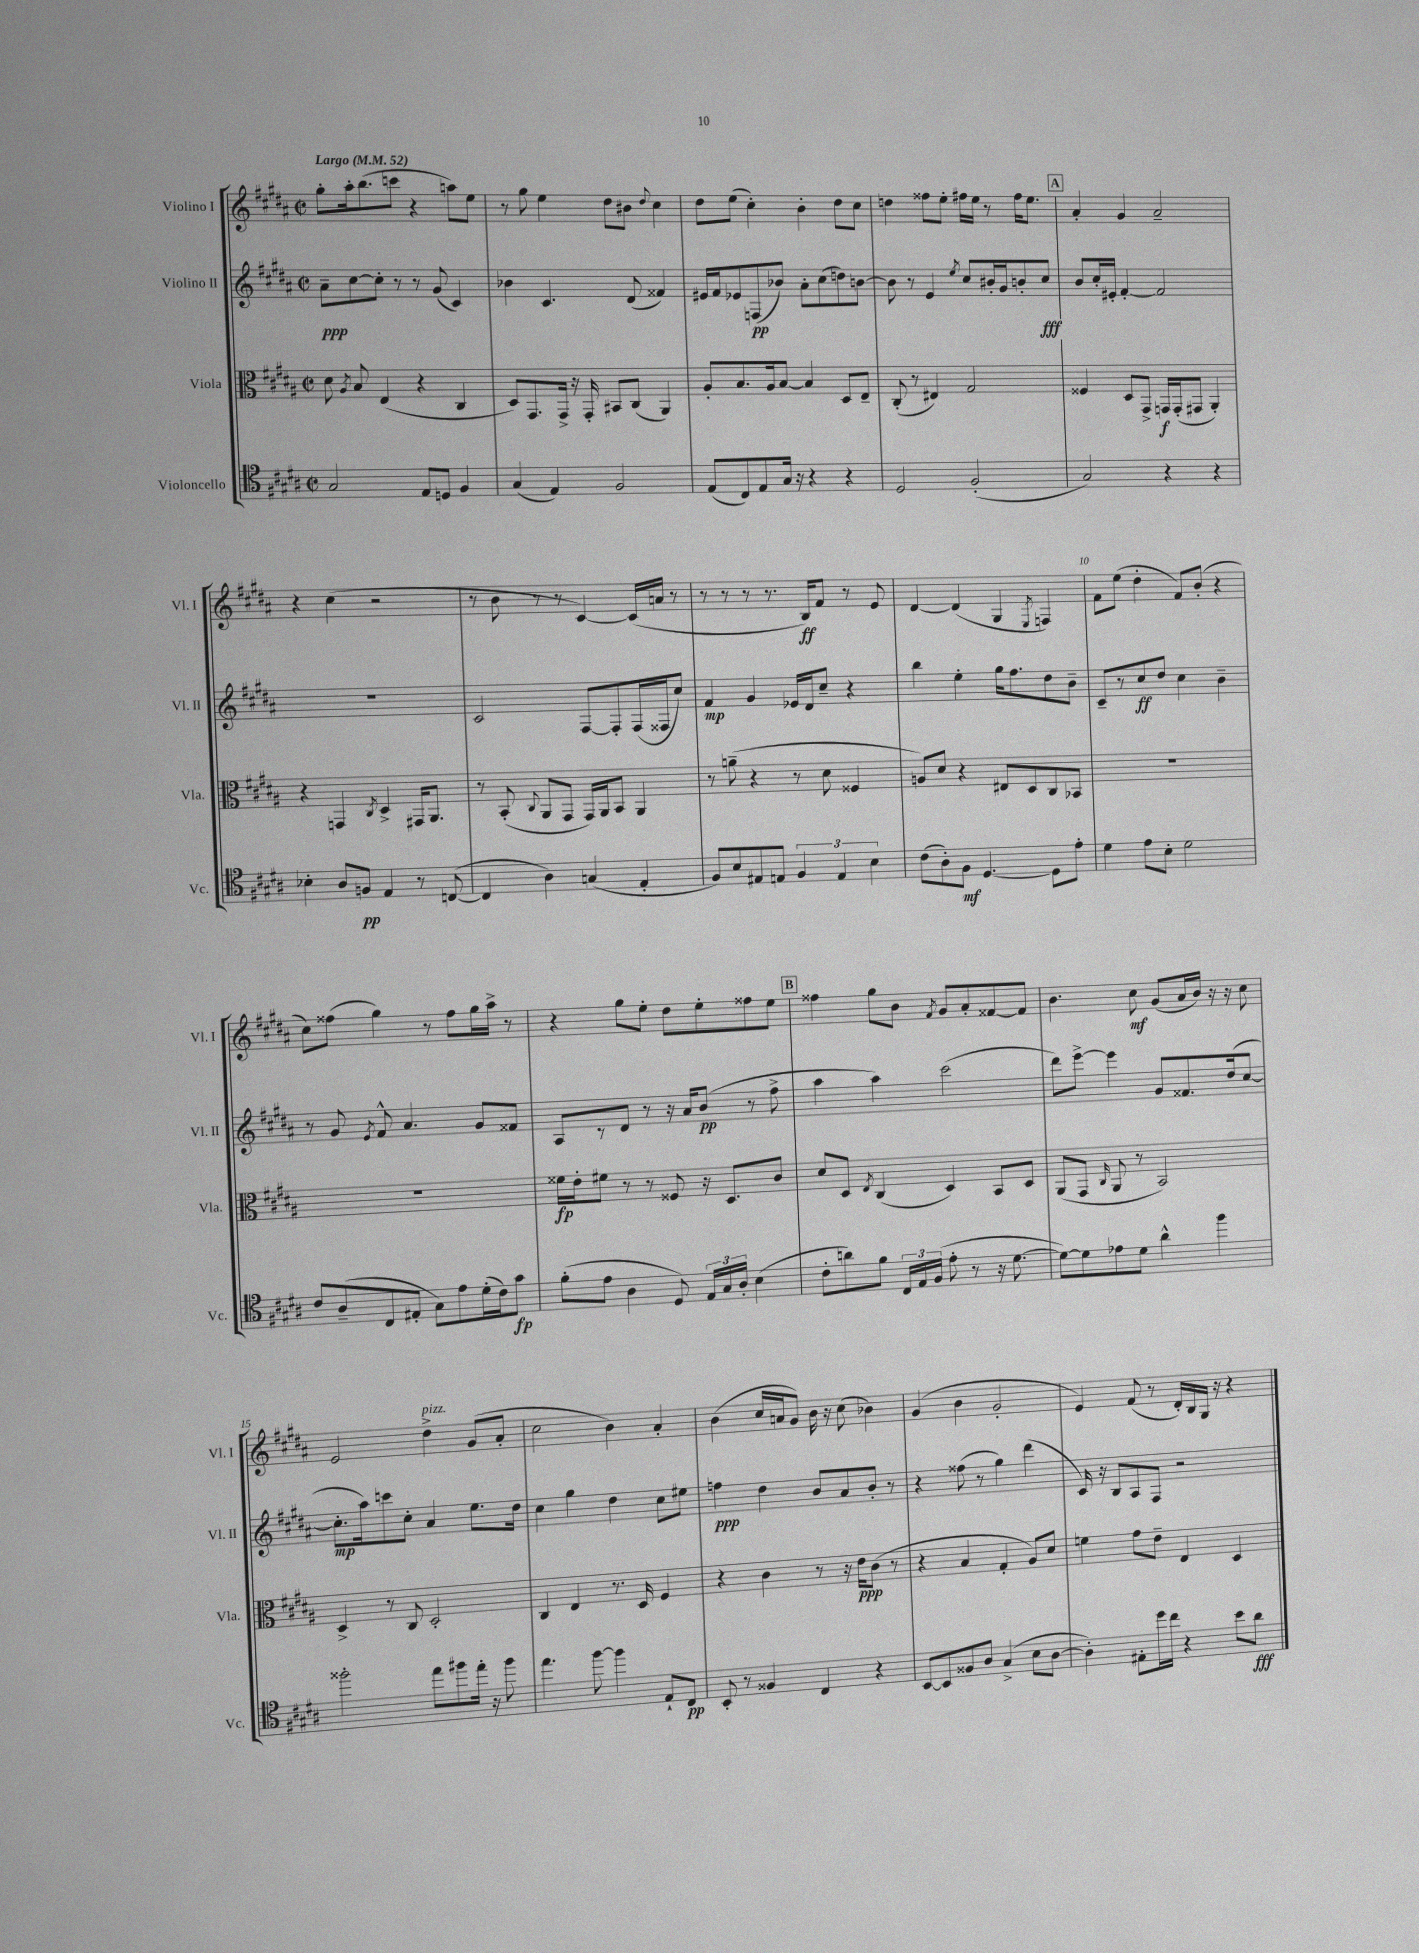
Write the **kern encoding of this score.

**kern	**kern	**kern	**kern
*staff4	*staff3	*staff2	*staff1
*clefC4	*clefC3	*clefG2	*clefG2
*k[f#c#g#d#a#]	*k[f#c#g#d#a#]	*k[f#c#g#d#a#]	*k[f#c#g#d#a#]
*M2/2	*M2/2	*M2/2	*M2/2
*met(c|)	*met(c|)	*met(c|)	*met(c|)
*MM52	*MM52	*MM52	*MM52
2G#/	8d#\	8a#~\L	8gg#'\L
.	8qA#/	.	.
.	8B/	[8cc#\	16aa#'\k
.	.	.	(8.bb\
.	(4E/	8cc#'\]J	.
.	.	8r	8ccc\J
8E/L	4r	8r	4r
8D/J	.	(8g#/	.
4F#/	4C#/	4c#/)	8aa\L)
.	.	.	8ee\J
=	=	=	=
(4G#/	8D#/L)	4b-\	8r
.	8.GG#/	.	8gg#\
4E/)	.	4.c#/	4ee\
.	16GG#^/Jk	.	.
.	16r	.	.
.	16GG#'/	.	.
2F#/	8BB#/L	.	8dd#\L
.	(8C#/J	(8d#/	8b#\J
.	.	.	8qqdd#/
.	4AA#/)	4f##/)	4cc#\
=	=	=	=
(8E/L	8A#'/L	16e#/LL	8dd#\L
.	.	16f#/J	.
8C#/)	8.B/	8e-/	(8ee\J
8E/	.	(8F/	4cc#'\)
.	16A#/k	.	.
16G#/Jk	[8B/J	8b-/J)	.
16r	.	.	.
4r	4B/]	8a#'\L	4b'\
.	.	(8cc#\	.
4r	8D#/L	8dd\)	8dd#\L
.	8E~/J	[8b\J	8cc#\J
=	=	=	=
2D#/	(8C#'/	8b\]	4dd\
.	8r	8r	.
.	4E#/)	4e/	8ff##\L
.	.	.	8ee'\J
.	.	8qee/	.
(2F#'/	2G#/	8cc#/L	16ff#\LL
.	.	.	16ee\JJ
.	.	16b#'/L	8r
.	.	16g#/J	.
.	.	8b'/	16ff#\LK
.	.	.	8.ee\J
.	.	8cc#/J	.
=	=	=	=
2G#/)	4F##/	8b/L	4a#'/
.	.	16cc#'/L	.
.	.	16e#'/JJ	.
.	8D#/L	[4f#'/	4g#/
.	8GG#^/J	.	.
4r	16GG/LL	2f#/]	2a#~/
.	(16GG'/J	.	.
.	8GG#/J	.	.
4r	4AA#'/)	.	.
=	=	=	=
4B-'\	4r	1r	4r
8A#/L	4GG/	.	(4cc#\
8F/J	.	.	.
.	8qC#/	.	.
4E/	4D#^/	.	2r
8r	16GG#/LK	.	.
.	8.AA#/J	.	.
([8C/	.	.	.
=	=	=	=
4C/]	8r	2c#/	8r
.	(8BB'/	.	8b\
.	8qqC#/	.	.
4A#\)	8AA#/L	.	8r
.	8GG#/J	.	8r
(4G/	16GG#/LL)	[8F#/L	[4c#/)
.	16AA#/J	.	.
.	8BB/J	8F#'/]	.
4E'/	4AA#/	(16F#/L	(16c#/]LL
.	.	16F##/J	16a/JJ
.	.	8cc#/J)	8r
=	=	=	=
8F#/L)	8r	4f#/	8r
8B/	(8a~\	.	8r
8E#/	4r	4g#/	8r
8E/J	.	.	8.r
6F#/	8r	16e-/LL	.
.	.	16d#/J	16B/LK)
.	8d#\	8cc#~/J	8f#/J
6E/	.	.	.
.	4F##/	4r	8r
6B\	.	.	.
.	.	.	8e/
=	=	=	=
(8c#\L	8A/L)	4bb\	[4d#/
8A#'\)	8d#/J	.	.
8F#\J	4r	4ee'\	(4d#/]
[4.D#/	.	.	.
.	8E#/L	16gg#\LK	4G#/
.	.	8.ff#\	.
.	8D#/	.	.
.	.	.	8qE/
8D#\]L	8C#/	8dd#\	4F/)
8e'\J	8BB-/J	8b~\J	.
=	=	=	=
4d#\	1r	8c#~/L	8f#\L
.	.	8r	(8ee\J
8e\L	.	8cc#/	4dd#'\
8B'\J	.	8dd#/J	.
2d#\	.	4cc#\	8f#/L)
.	.	.	(8b'/J
.	.	4b~\	4r
=	=	=	=
8c#/L	1r	8r	8cc#\L)
(8A#~/	.	8g#/	(8ff##\J
.	.	8qe/	.
8C#/	.	8f#^^/	4gg#\)
8E#'/J	.	4.a#/	.
8G#\L)	.	.	8r
8e\	.	.	8ff##\L
(16d#'\L	.	8g#/L	16gg#\L
16c#\J)	.	.	16aa#^\JJ
8g#\J	.	8f##/J	8r
=	=	=	=
(8f#'\L	16f##\LL	8A#/L	4r
.	16e'\J	.	.
8e\J	8f#\J	8r	.
4A#\	8r	8d#/J	8gg#\L
.	8r	8r	8ee'\J
8D#/)	8F##/	16r	8dd#\L
.	.	16a#/LK	.
24E/LL	16r	(8b/J	8ee'\
24G#/	.	.	.
.	8.D#/L	.	.
24A#'/JJ	.	.	.
(4B\	.	8r	8ff##\
.	8c#/J	8ff#^\	8ee\J
=	=	=	=
8c#'\L	8d#/L	4aa#\	4ff##\
8a\)	8D#/J	.	.
.	8qE/	.	.
8f#\J	(4C#/	4aa#\)	8gg#\L
24C#/LL	.	.	8b\J
24E/	.	.	.
(24F#/JJ	.	.	.
.	.	.	8qf#/
8e'\	4D#/)	(2ccc#\	8g#/L
8r	.	.	8a#'/
16r	8BB/L	.	[8f##/
[8.d#\	.	.	.
.	8D#/J	.	8f##/]J
=	=	=	=
8d#\_L)	(8AA#/L	8ddd#\L)	4.b\
8d#\]	8GG#/J	[8eee^\J	.
.	16qqC#/	.	.
8e-\	8AA#/	4eee\]	.
8d#\J	8r	.	8cc#\
4a#^^\	2BB/)	8g#/L	(8g#/L
.	.	8.f##/	16a#/L
.	.	.	16b/JJ)
4ff#\	.	.	16r
.	.	(16dd#/k	16r
.	.	[8cc#/J	8cc#\
=	=	=	=
2ff##'\	4D#^/	8.cc#'\]L	2e/
.	.	16aa#\k)	.
.	8r	8ccc\	.
.	8C#/	8cc#'\J	.
8ee\L	2D#'/	4a#/	4dd#^\
8ff#\	.	.	.
16ee'\Jk	.	8.ee\L	(8g#/L
16r	.	.	.
8ff#\	.	.	8a#'/J
.	.	16dd#\Jk	.
=	=	=	=
4.ee\	4C#/	4cc#\	2cc#\
.	4E/	4gg#\	.
[8ff#\	.	.	.
4ff#\]	8.r	4dd#\	4b\)
.	16D#/	.	.
8E`/L	4F#/	8cc#\L	4a#'/
8C#/J	.	8ee#\J	.
=	=	=	=
8BB'/	4r	4ff\	(4b\
8r	.	.	.
4F##/	4c#\	4dd#\	16cc#/LL
.	.	.	16a/J
.	.	.	8g#/J)
4C#/	8r	8b/L	16b\
.	.	.	16r
.	16r	8a#/	(8cc#\
.	16e\LK	.	.
4r	(8c#\J	8b'/J	4b-\)
.	8r	8r	.
=	=	=	=
[8BB/L	4r	4r	(4g#/
8BB/]	.	.	.
8F##/	4B/	(8ff##\	4b\
8A#/J	.	8r	.
(4G#^/	4G#'/	4gg#\)	2g#'/
8B\L	8A#/L)	(4ddd#\	.
[8A#\J	8d#/J	.	.
=	=	=	=
4A#'\])	4f\	16c#/)	4e/)
.	.	16r	.
.	.	8B/L	.
8E#'\L	8g#\L	8A#/	(8f#/
16dd#\L	8e~\J	8F#/J	8r
16cc#\JJ	.	.	.
4r	4E/	2r	16d#'/LL)
.	.	.	16B/
.	.	.	16G#/JJ
.	.	.	16r
8b\L	4D#/	.	4r
8a#\J	.	.	.
==	==	==	==
*-	*-	*-	*-
